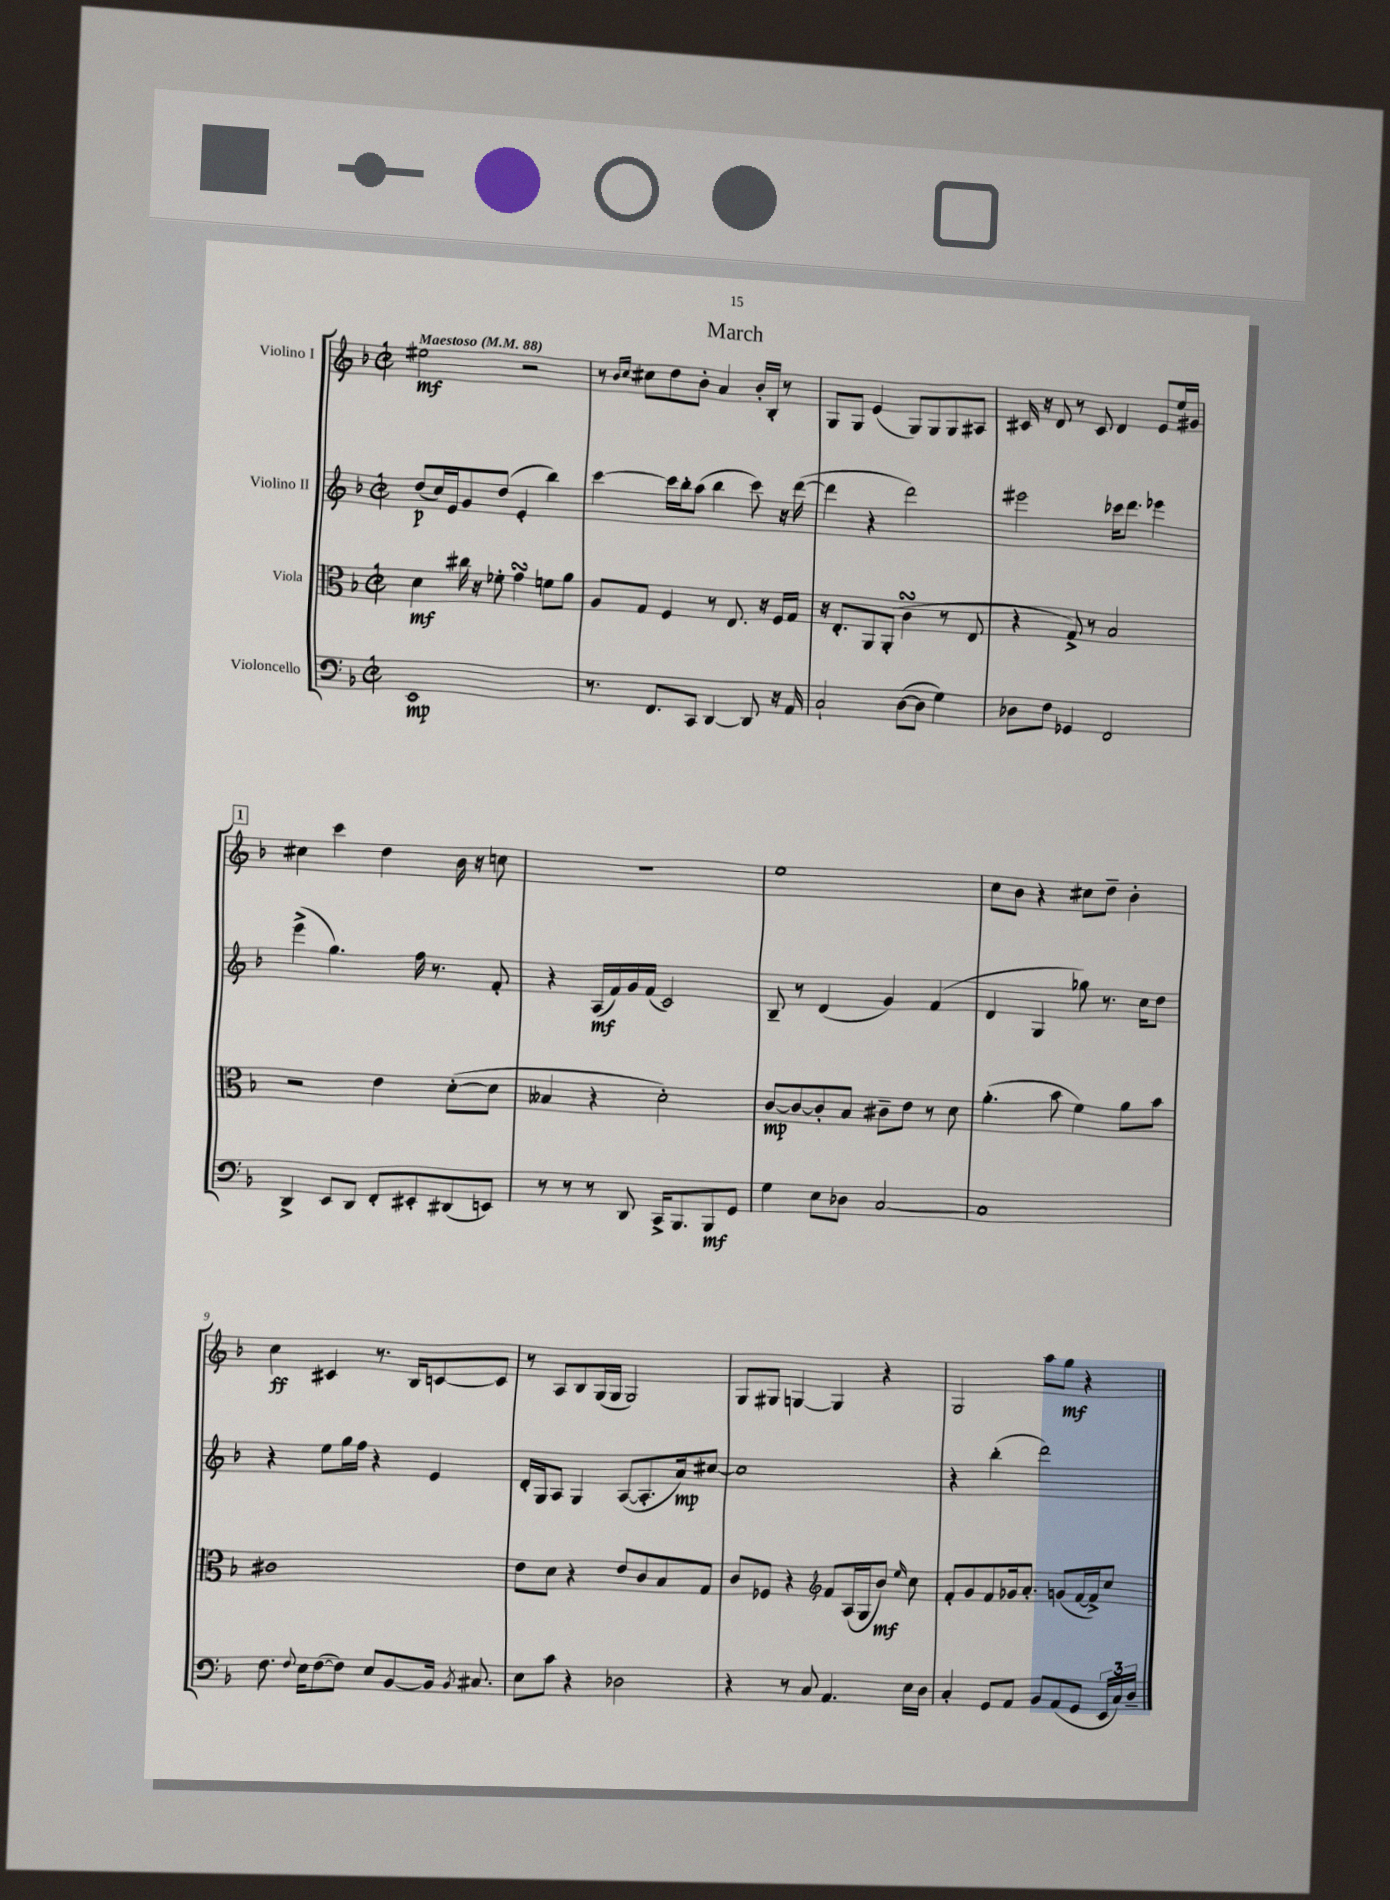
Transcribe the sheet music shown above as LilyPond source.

\header { title = "March" }
<<
\new StaffGroup <<
\new Staff = "s0" \with { instrumentName = "Violino I" } {
    \clef treble \key f \major \defaultTimeSignature \time 2/2 \tempo "Maestoso" 4 = 88
    \autoBeamOff eis''2\mf r2 |
    r8 \grace { bes'16[ c''16] } cis''8[ d''8 bes'8]-. a'4 bes'16[-. bes16]-. r8 |
    g8[ g8] e'4( g8[) g8 g8 ais8] |
    cis'16 r16 d'8 r8 cis'8 d'4 e'8[ e''16 gis'16] |
    \mark \markup { \box "1" } cis''4 c'''4 d''4 bes'16 r16 c''8 |
    r1 |
    e''1 |
    c''8[ bes'8] r4 cis''8[ d''8]-- bes'4-. |
    c''4\ff cis'4 r8. bes16[ c'8~ c'8] |
    r8 a8[ bes8 g16( g16] g2) |
    g8[ gis8] g4~ g4 r4 |
    g2 a''8[ g''8]\mf r4 \bar "|." |
}
\new Staff = "s1" \with { instrumentName = "Violino II" } {
    \clef treble \key f \major \defaultTimeSignature \time 2/2
    \autoBeamOff d''8[\p( c''16) e'16 g'8 d''8]( e'4-. bes''4) |
    c'''4~ c'''16[ bes''16-. a''8]( bes''4 c'''8) r16 d'''16~( |
    d'''4 r4 d'''2) |
    eis'''2 ces'''16[ d'''8.] ees'''4 |
    \mark \markup { \box "1" } e'''4->( g''4.) f''16 r8. f'8-. |
    r4 a16[\mf( f'16) g'16 f'16]( c'2) |
    bes8-- r8 d'4( g'4) f'4( |
    d'4 g4 ges''8) r8. c''16[ d''8] |
    r4 e''8[ g''16 f''16] r4 e'4 |
    d'16[-. g16 a8] g4 a8[~( a8.-. a'16\mp) cis''8]~ |
    cis''1 |
    r4 bes''4-.( d'''2) \bar "|." |
}
\new Staff = "s2" \with { instrumentName = "Viola" } {
    \clef alto \key f \major \defaultTimeSignature \time 2/2
    \autoBeamOff d'4\mf cis''16 r16 fes'8-. g'4\turn f'8[ a'8] |
    a8[ g8] f4 r8 e8. r16 f16[ g16] |
    r16 e8.[-. a,8 a,8]-.( c'4\turn r8 e8 |
    r4 g8->) r8 bes2 |
    \mark \markup { \box "1" } r2 e'4 d'8[~-.( d'8] |
    beses4 r4 d'2-.) |
    c'8[~\mp c'8~ c'8-. bes8] cis'8[-- e'8] r8 d'8 |
    a'4.-.( bes'8 f'4) a'8[ bes'8] |
    cis'1 |
    e'8[ d'8] r4 e'8[ c'8 bes8 g8] |
    c'8[ fes8] r4 \clef treble f'8[ a16( g16 bes'8]\mf) \grace { e''16 } c''8 |
    f'8[-. g'8 f'8 ges'16 a'8.]-. g'8[( f'16~ f'16->) c''8] \bar "|." |
}
\new Staff = "s3" \with { instrumentName = "Violoncello" } {
    \clef bass \key f \major \defaultTimeSignature \time 2/2
    \autoBeamOff e,1\mp |
    r8. f,8.[ c,8] d,4~ d,8 r16 a,16 |
    c2-! d8[~( d8] g4) |
    des8[ f8] ges,4 f,2 |
    \mark \markup { \box "1" } d,4-> e,8[ d,8] f,8[-. eis,8-. dis,8( e,8]) |
    r8 r8 r8 d,8 c,16[-> bes,,8. bes,,8\mf g,8] |
    g4 e8[ des8] c2~ |
    c1 |
    f8. \appoggiatura { f8 } e16[ f8~( f8]) e8[ bes,8~ bes,16] \acciaccatura { bes,8 } cis8. |
    e8[ c'8] r4 des2 |
    r4 r8 c8 a,4. e16[ d16] |
    c4-. g,8[ a,8] bes,8[ a,8( g,8] \tuplet 3/2 { e,16[ c16) d16]-- } \bar "|." |
}
>>
>>
